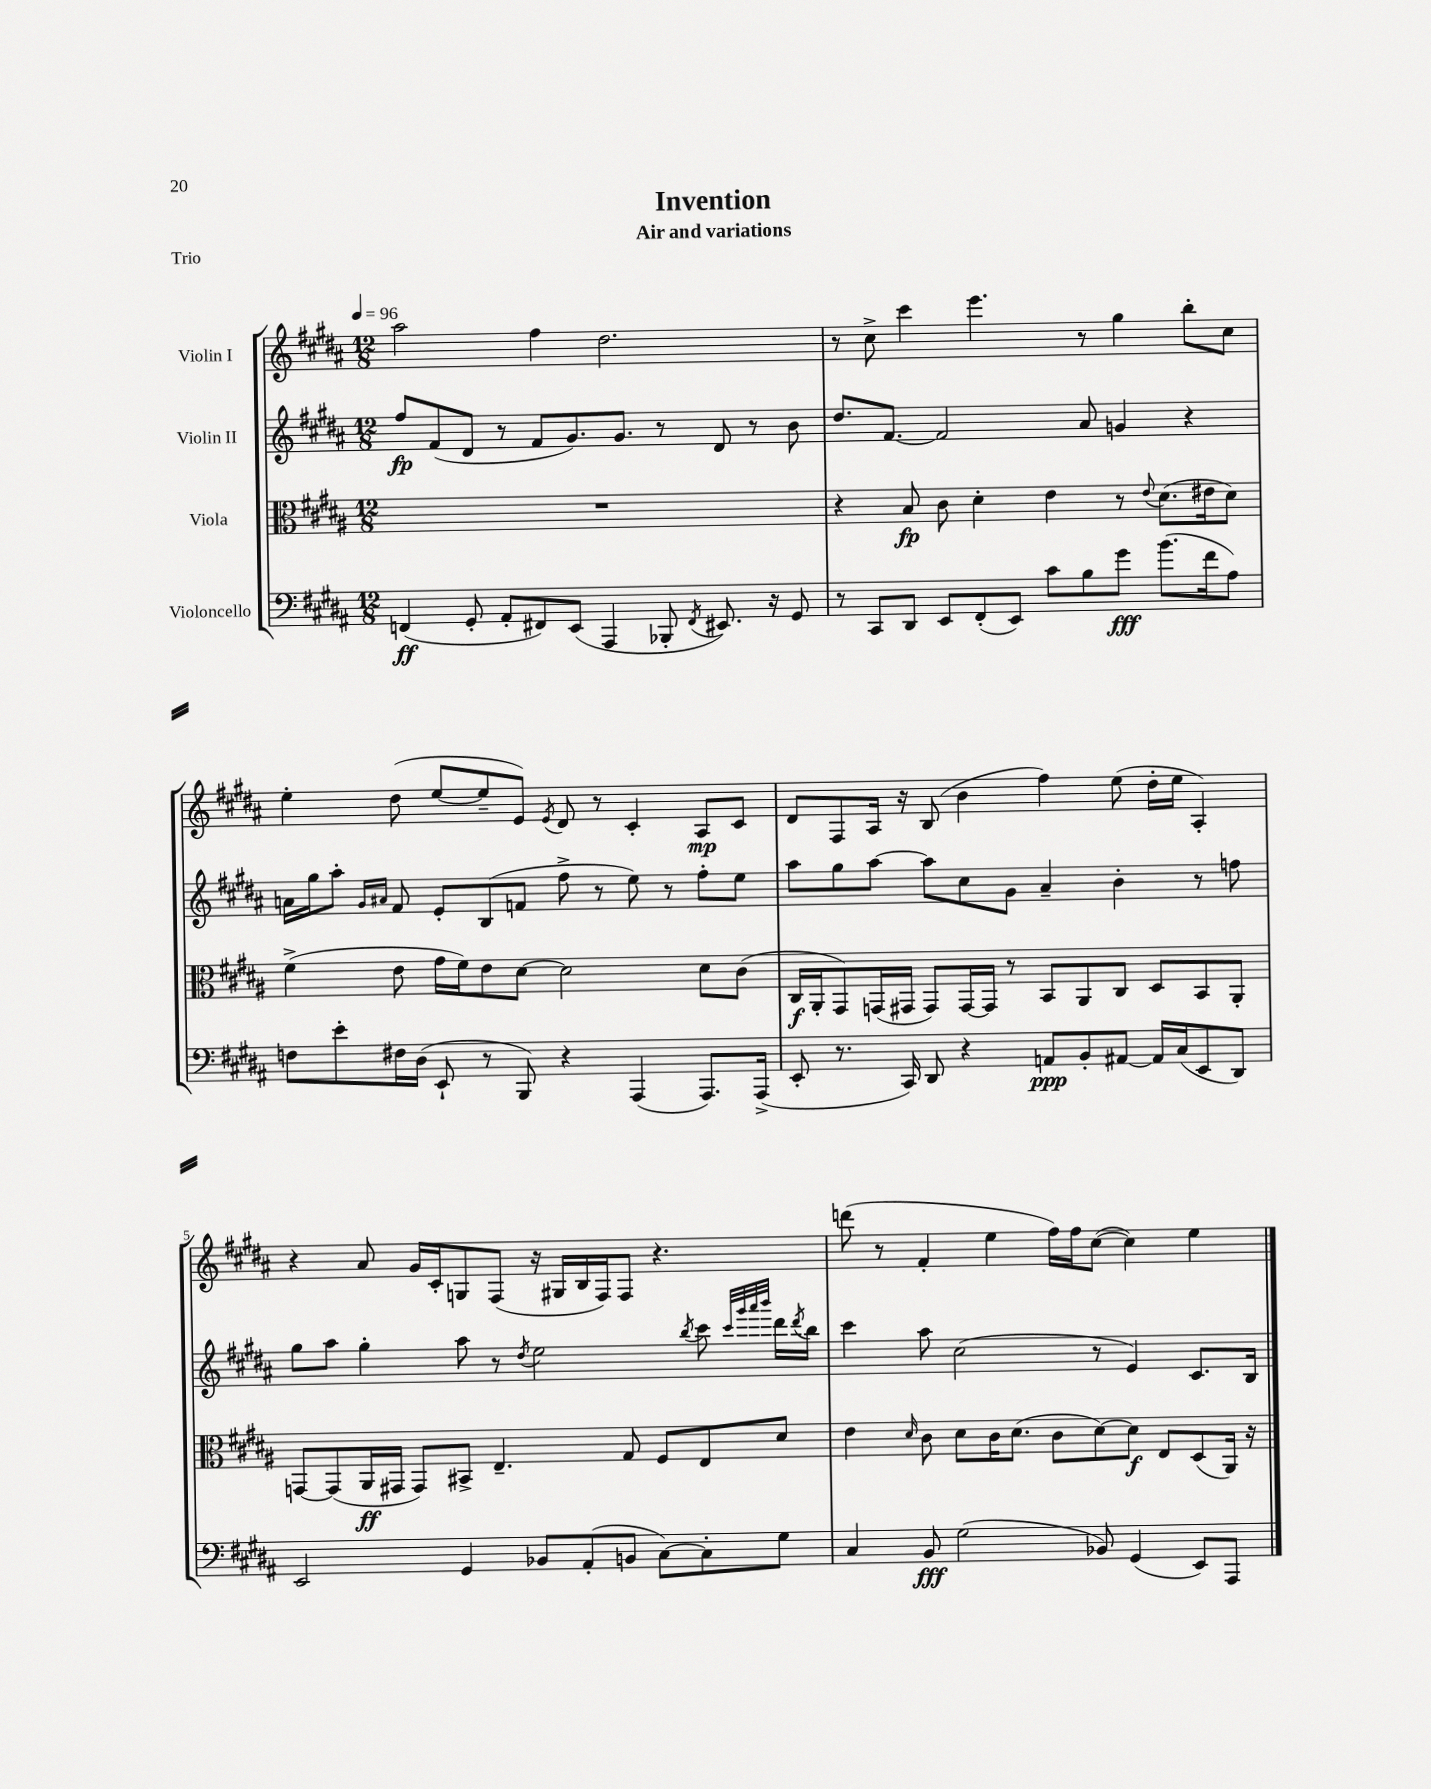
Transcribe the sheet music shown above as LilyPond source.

\header { title = "Invention" subtitle = "Air and variations" piece = "Trio" }
<<
\new StaffGroup <<
\new Staff = "s0" \with { instrumentName = "Violin I" } {
    \clef treble \key b \major \numericTimeSignature \time 12/8 \tempo 4 = 96
    ais''2 fis''4 dis''2. |
    r8 cis''8-> cis'''4 e'''4. r8 gis''4 b''8-. cis''8 |
    e''4-. dis''8( e''8~ e''8-- e'8) \acciaccatura { e'8 } dis'8 r8 cis'4-. ais8\mp cis'8 |
    dis'8 fis8 ais16 r16 b8( b'4 fis''4) e''8( dis''16-. e''16 ais4-.) |
    r4 ais'8 gis'16 cis'16-. g8 fis8( r16 gis16 b16 fis16) fis8 r4. |
    d'''8( r8 fis'4-. e''4 fis''16) fis''16 cis''8~( cis''4) e''4 \bar "|." |
}
\new Staff = "s1" \with { instrumentName = "Violin II" } {
    \clef treble \key b \major \numericTimeSignature \time 12/8
    fis''8\fp fis'8( dis'8 r8 fis'8 gis'8.) gis'8. r8 dis'8 r8 b'8 |
    dis''8. fis'8.~ fis'2 ais'8 g'4 r4 |
    a'16 gis''16 ais''8-. \grace { gis'16 ais'16 } fis'8 e'8-. b8( f'8 fis''8-> r8 e''8) r8 fis''8-. e''8 |
    ais''8 gis''8 ais''8~ ais''8 cis''8 gis'8 ais'4-- b'4-. r8 f''8 |
    gis''8 ais''8 gis''4-. ais''8 r8 \acciaccatura { dis''8 } e''2 \acciaccatura { b''8 } cis'''8 \grace { cis'''32 gis'''32 ais'''32 b'''32 } dis'''16 \acciaccatura { dis'''8 } b''16 |
    cis'''4 ais''8 cis''2( r8 e'4) cis'8. b16 \bar "|." |
}
\new Staff = "s2" \with { instrumentName = "Viola" } {
    \clef alto \key b \major \numericTimeSignature \time 12/8
    R1. |
    r4 b8\fp cis'8 dis'4-. e'4 r8 \appoggiatura { e'8 } dis'8.( eis'16 dis'8) |
    fis'4->( e'8 gis'16 fis'16) e'8 dis'8~ dis'2 dis'8 cis'8( |
    cis16\f ais,16-. gis,8) g,16( gis,16 gis,8) gis,16~ gis,16 r8 b,8 ais,8 cis8 dis8 b,8 ais,8-. |
    g,8~ g,8( ais,16\ff gis,16 gis,8) bis,8-> e4.-- gis8 fis8 e8 dis'8 |
    e'4 \grace { dis'16 } cis'8 dis'8 cis'16 dis'8.( cis'8 dis'8~) dis'8\f e8 dis8( ais,16) r16 \bar "|." |
}
\new Staff = "s3" \with { instrumentName = "Violoncello" } {
    \clef bass \key b \major \numericTimeSignature \time 12/8
    f,4\ff( gis,8-. ais,8-. fis,8) e,8( ais,,4 bes,,8-. \acciaccatura { fis,8 } eis,8.) r16 gis,8 |
    r8 cis,8 dis,8 e,8 fis,8-.( e,8) cis'8 b8 gis'8\fff b'8.( fis'16 ais8) |
    f8 e'8-. fis16 dis16( e,8-! r8 b,,8) r4 ais,,4( ais,,8.) ais,,16->( |
    e,8-. r8. cis,16) dis,8 r4 a,8\ppp b,8-. ais,8~ ais,16 cis16( e,8 dis,8) |
    e,2 gis,4 bes,8 ais,8-.( b,8 cis8~) cis8-. gis8 |
    cis4 b,8\fff gis2( bes,8) gis,4( e,8) ais,,8 \bar "|." |
}
>>
>>
\layout { \context { \Score \override BarNumber.break-visibility = ##(#f #t #t) barNumberVisibility = #(every-nth-bar-number-visible 5) } }
